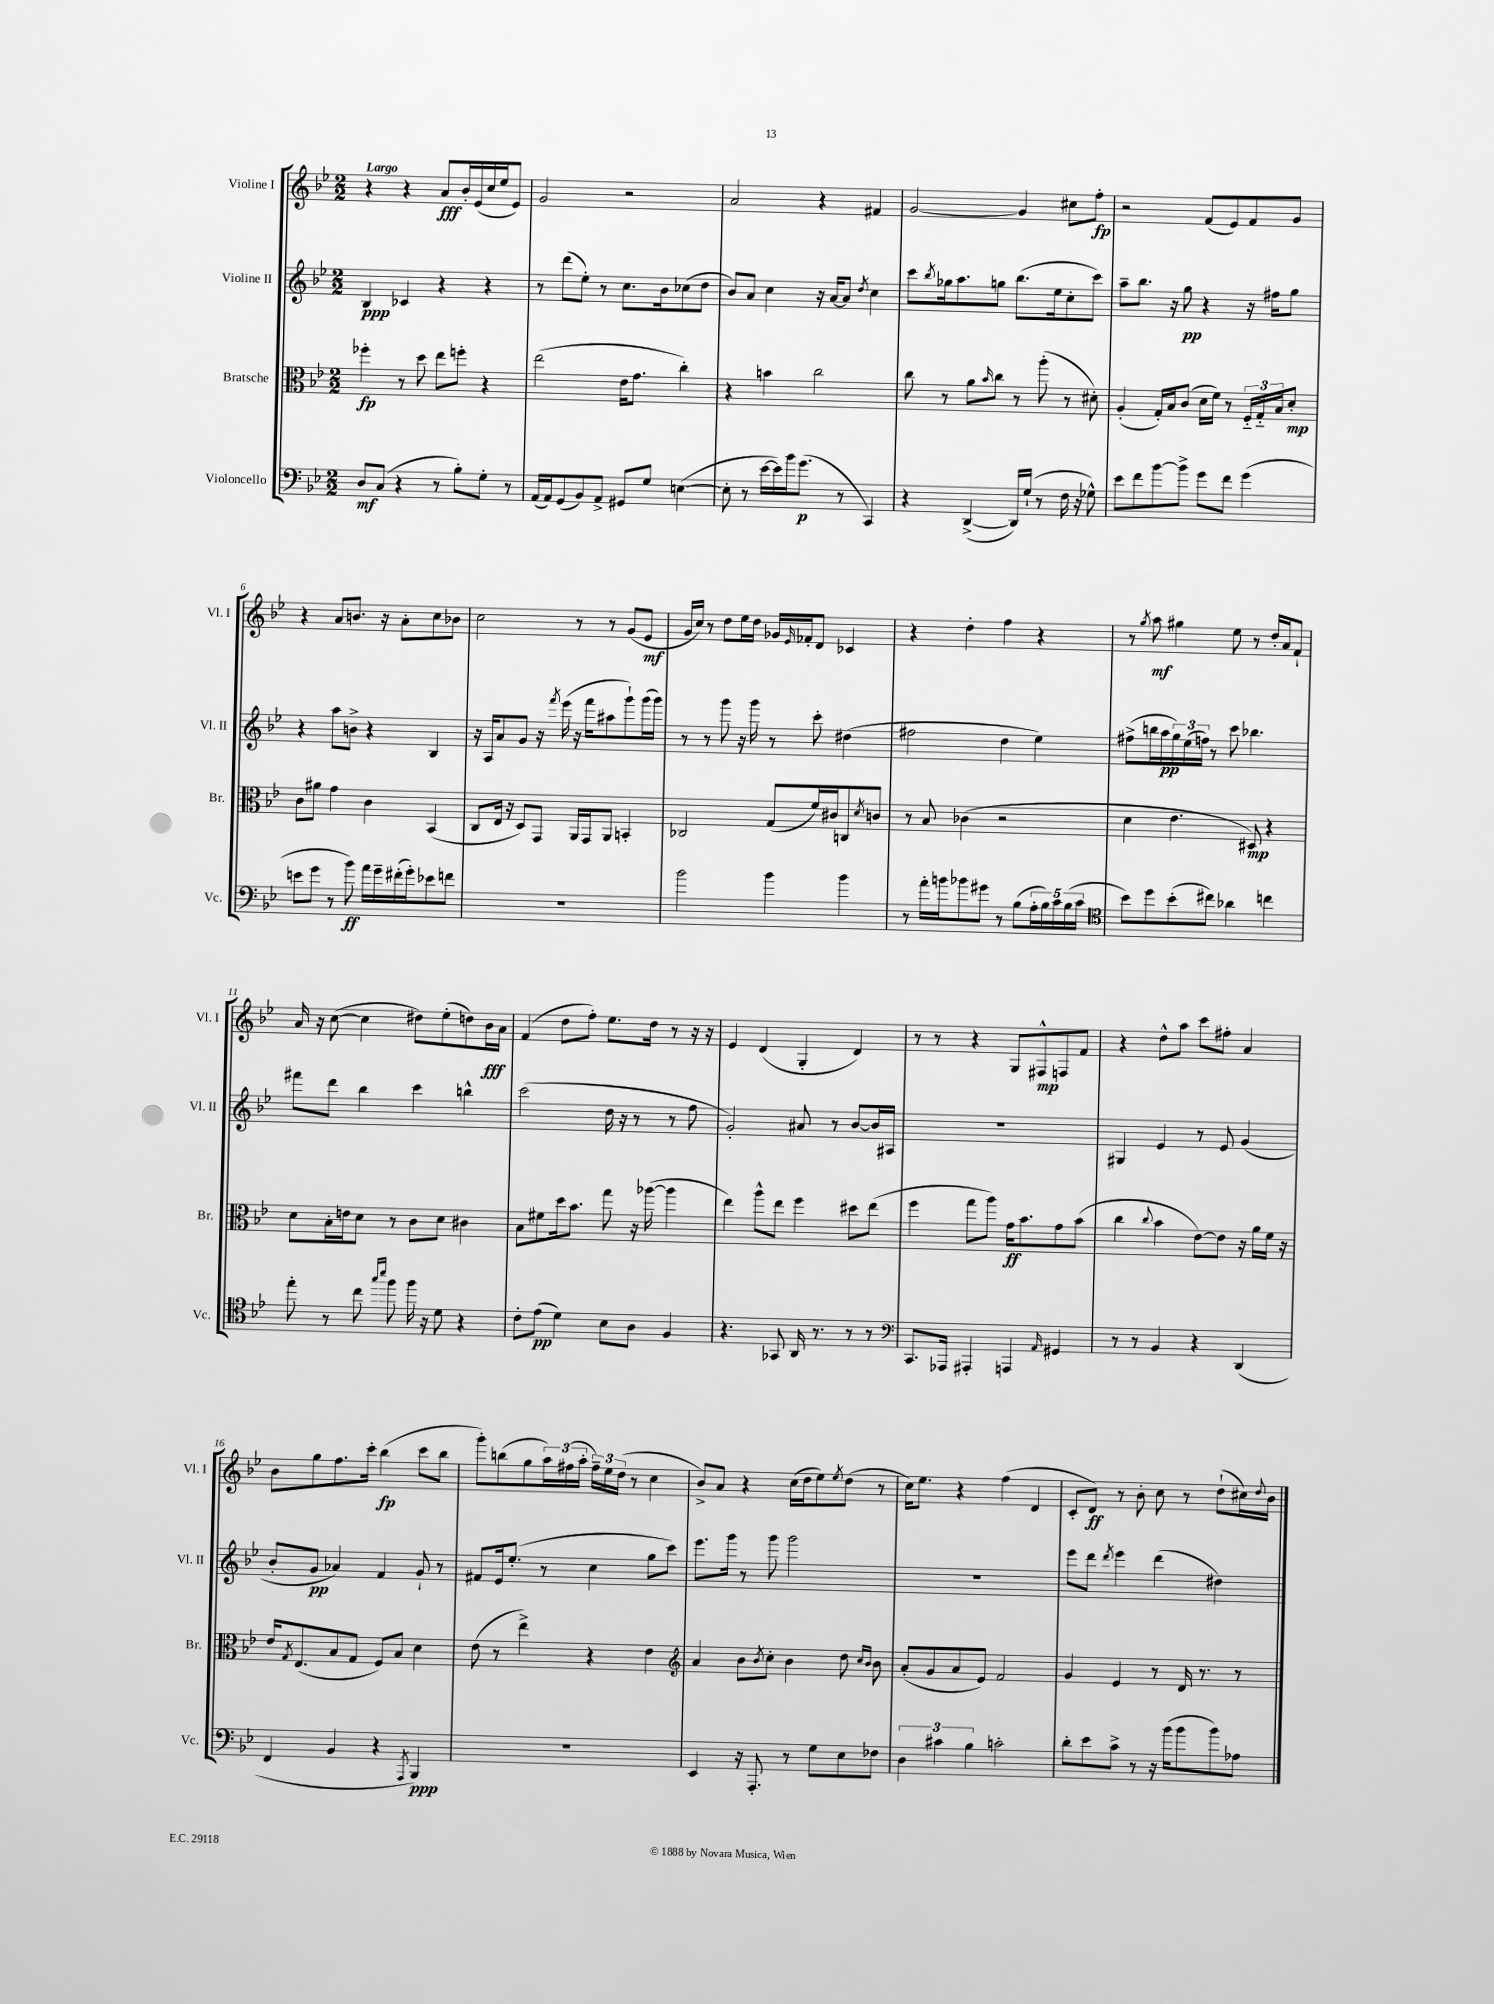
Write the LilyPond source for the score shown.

<<
\new StaffGroup <<
\new Staff = "s0" \with { instrumentName = "Violine I" shortInstrumentName = "Vl. I" } {
    \clef treble \key bes \major \numericTimeSignature \time 2/2 \tempo "Largo"
    r4 r4 a'8\fff bes'16-. ees'16( c''16 ees''16 ees'8) |
    g'2 r2 |
    a'2 r4 fis'4 |
    g'2~ g'4 cis''8 f''8-.\fp |
    r2 f'8( ees'8) f'8 g'8 |
    r4 a'8 b'8. r16 a'8-. c''8 bes'8 |
    c''2 r8 r8 g'8( ees'8\mf |
    g'16 c''16) r8 d''8 ees''16 d''16 ges'16 \grace { ees'16 } fes'16-. d'8 ces'4 |
    r4 d''4-. f''4 r4 |
    r8 \acciaccatura { g''8 } a''8\mf gis''4 ees''8 r8 d''16-. a'16 f'8-! |
    a'16 r16 c''8~( c''4 dis''8) ees''8-.( d''8) bes'16\fff a'16 |
    f'4( d''8 f''8-.) ees''8. d''16 r8 r16 r16 |
    ees'4 d'4( g4-. d'4) |
    r8 r8 r4 g8 fis8-^\mp f8 f'8 |
    r4 d''8-^ a''8 c'''8 fis''8-. a'4 |
    bes'8 g''8 f''8. c'''16-. bes''4\fp( c'''8 bes''8 |
    g'''8-.) b''8( g''8 \tuplet 3/2 { a''16) fis''16( a''16-. } \tuplet 3/2 { fis''16--) ees''16 d''16( } r8 c''4 |
    bes'8->) a'8 r4 c''16( d''16 ees''8) \acciaccatura { ees''8 } d''8( r8 |
    c''16) ees''8. r4 f''4( d'4 |
    c'8-. d'8\ff) r8 bes'8-. c''8 r8 d''8-!( cis''16) \appoggiatura { d''8 } bes'16 \bar "|." |
}
\new Staff = "s1" \with { instrumentName = "Violine II" shortInstrumentName = "Vl. II" } {
    \clef treble \key bes \major \numericTimeSignature \time 2/2
    bes4\ppp ces'4 r4 r4 |
    r8 d'''8( ees''8-.) r8 c''8. bes'16 ces''8( d''8 |
    bes'8) a'8 c''4 r16 a'16~ a'8 \acciaccatura { d''8 } c''4 |
    c'''8 \acciaccatura { bes''8 } ges''16 a''8. g''8 bes''8.( ees''16 c''8-. c'''8) |
    a''8-- bes''8. r16 g''8\pp r4 r16 fis''16 g''8 |
    r4 a''8 b'8-> r4 bes4 |
    r16 a16 a'8 g'8 r16 \acciaccatura { f'''8 } ees'''16( r16 f'''16 ais''8 g'''8-!) g'''16( g'''16) |
    r8 r8 g'''8 r16 g'''16 r8 c'''8-. dis''4( |
    fis''2 d''4 ees''4) |
    fis''8->( b''16 a''16\pp \tuplet 3/2 { g''16) ees''16( f''16) } r8 c'''8 bes''4. |
    fis'''8 d'''8 bes''4 c'''4 b''4-^ |
    c'''2( d''16 r16 r8 r8 f''8 |
    g'2-.) ais'8 r8 bes'8~ bes'16 ais16 |
    R1 |
    gis4 ees'4 r8 ees'8 g'4( |
    bes'8-. g'8\pp aes'4) f'4 g'8-! r8 |
    fis'8 ees'16 ees''8.-.( r8 c''4 g''8 c'''8) |
    ees'''8. g'''16 r8 g'''8 g'''2 |
    R1 |
    ees'''8 d'''8 \acciaccatura { d'''8 } ees'''4 d'''4( dis''4) \bar "|." |
}
\new Staff = "s2" \with { instrumentName = "Bratsche" shortInstrumentName = "Br." } {
    \clef alto \key bes \major \numericTimeSignature \time 2/2
    fes''4-.\fp r8 d''8 ees''8 f''8-. r4 |
    ees''2( ees'16 g'8. c''4-.) |
    r4 b'4 c''2 |
    c''8 r8 a'8 \grace { bes'16 } c''8 r8 a''8-.( r8 dis'8-.) |
    a4-.( g16-.) bes16 c'8( d'16 f'16) r8 \tuplet 3/2 { f16-_ g16-_ bes16 } d'8-.\mp |
    c'8 ais'8 g'4 c'4 bes,4( |
    c8 ees16 r16 d8) g,8 a,16 g,16 a,8 b,4-. |
    ces2 g8( f'16) cis'16 c8 \acciaccatura { d'8 } c'8 |
    r8 bes8 ces'4( r2 |
    d'4 ees'4. dis8\mp) r4 |
    d'8 bes16-. e'16 d'8 r8 c'8 d'8 cis'4 |
    bes8 fis'8 d''16 bes'8. g''8 r16 aes''16~( aes''4 |
    ees''4) a''8-^ ees''8 f''4 dis''8 ees''8( |
    f''4 g''8 a''8) g'16\ff bes'8. g'8 bes'8( |
    c''4 \appoggiatura { c''8 } bes'4 ees'8~) ees'8 r16 a'16 f'16 r16 |
    ees'16 \acciaccatura { g8 } ees8.( bes8 g8 f8) bes8 d'4 |
    ees'8( r8 ees''4->) r4 ees'4 |
    \clef treble a'4 bes'8 \acciaccatura { bes'8 } c''8-. bes'4 d''8 \grace { c''16 bes'16 } bes'8 |
    a'8-.( g'8 a'8 ees'8) f'2 |
    g'4 ees'4 r8 d'16 r8. r8 \bar "|." |
}
\new Staff = "s3" \with { instrumentName = "Violoncello" shortInstrumentName = "Vc." } {
    \clef bass \key bes \major \numericTimeSignature \time 2/2
    d8\mf c8( r4 r8 bes8-.) g8-. r8 |
    a,16( a,16) g,8( bes,8) a,8-> gis,8 g8 e4~( |
    e8-. r8 ees'16~ ees'16) bes'16 g'8.\p( r8 c,4) |
    r4 d,4~->( d,16) g16-!( r8 f16 r16 ges8-^) |
    ees'8 f'8 bes'8~ bes'8-> g'8 f'8 g'4( |
    e'8 g'8 r8 bes'8\ff) a'16 g'16-- fis'16-.( g'16-.) ees'8 f'8 |
    R1 |
    bes'2 bes'4 bes'4 |
    r8 a'16-. b'16 bes'8 gis'8 r8 bes8( \tuplet 5/4 { a16-. bes16) c'16 bes16( c'16 } |
    \clef tenor bes'8) d''8 bes'8-.( cis''8) aes'4 c''4 |
    ees''8-. r8 c''8 \grace { g''16 bes''16 } f''8 f''16 r16 d'8 r4 |
    c'8-. ees'8\pp( d'4) bes8 a8 f4 |
    r4. ges,8 a,16 r8. r8 r8 |
    \clef bass c,8. aes,,16 ais,,4-. a,,4 \grace { a,16 } gis,4 |
    r8 r8 bes,4 r4 d,4( |
    f,4 bes,4 r4 \acciaccatura { a,,8 } bes,,4\ppp) |
    R1 |
    ees,4 r16 a,,8.-. r8 g8 ees8 fes8 |
    \tuplet 3/2 { d4 cis'4 bes4 } c'2-. |
    d'8-. ees'8 c'8-> r8 r16 bes'16( bes'8 bes'8) aes8 \bar "|." |
}
>>
>>
